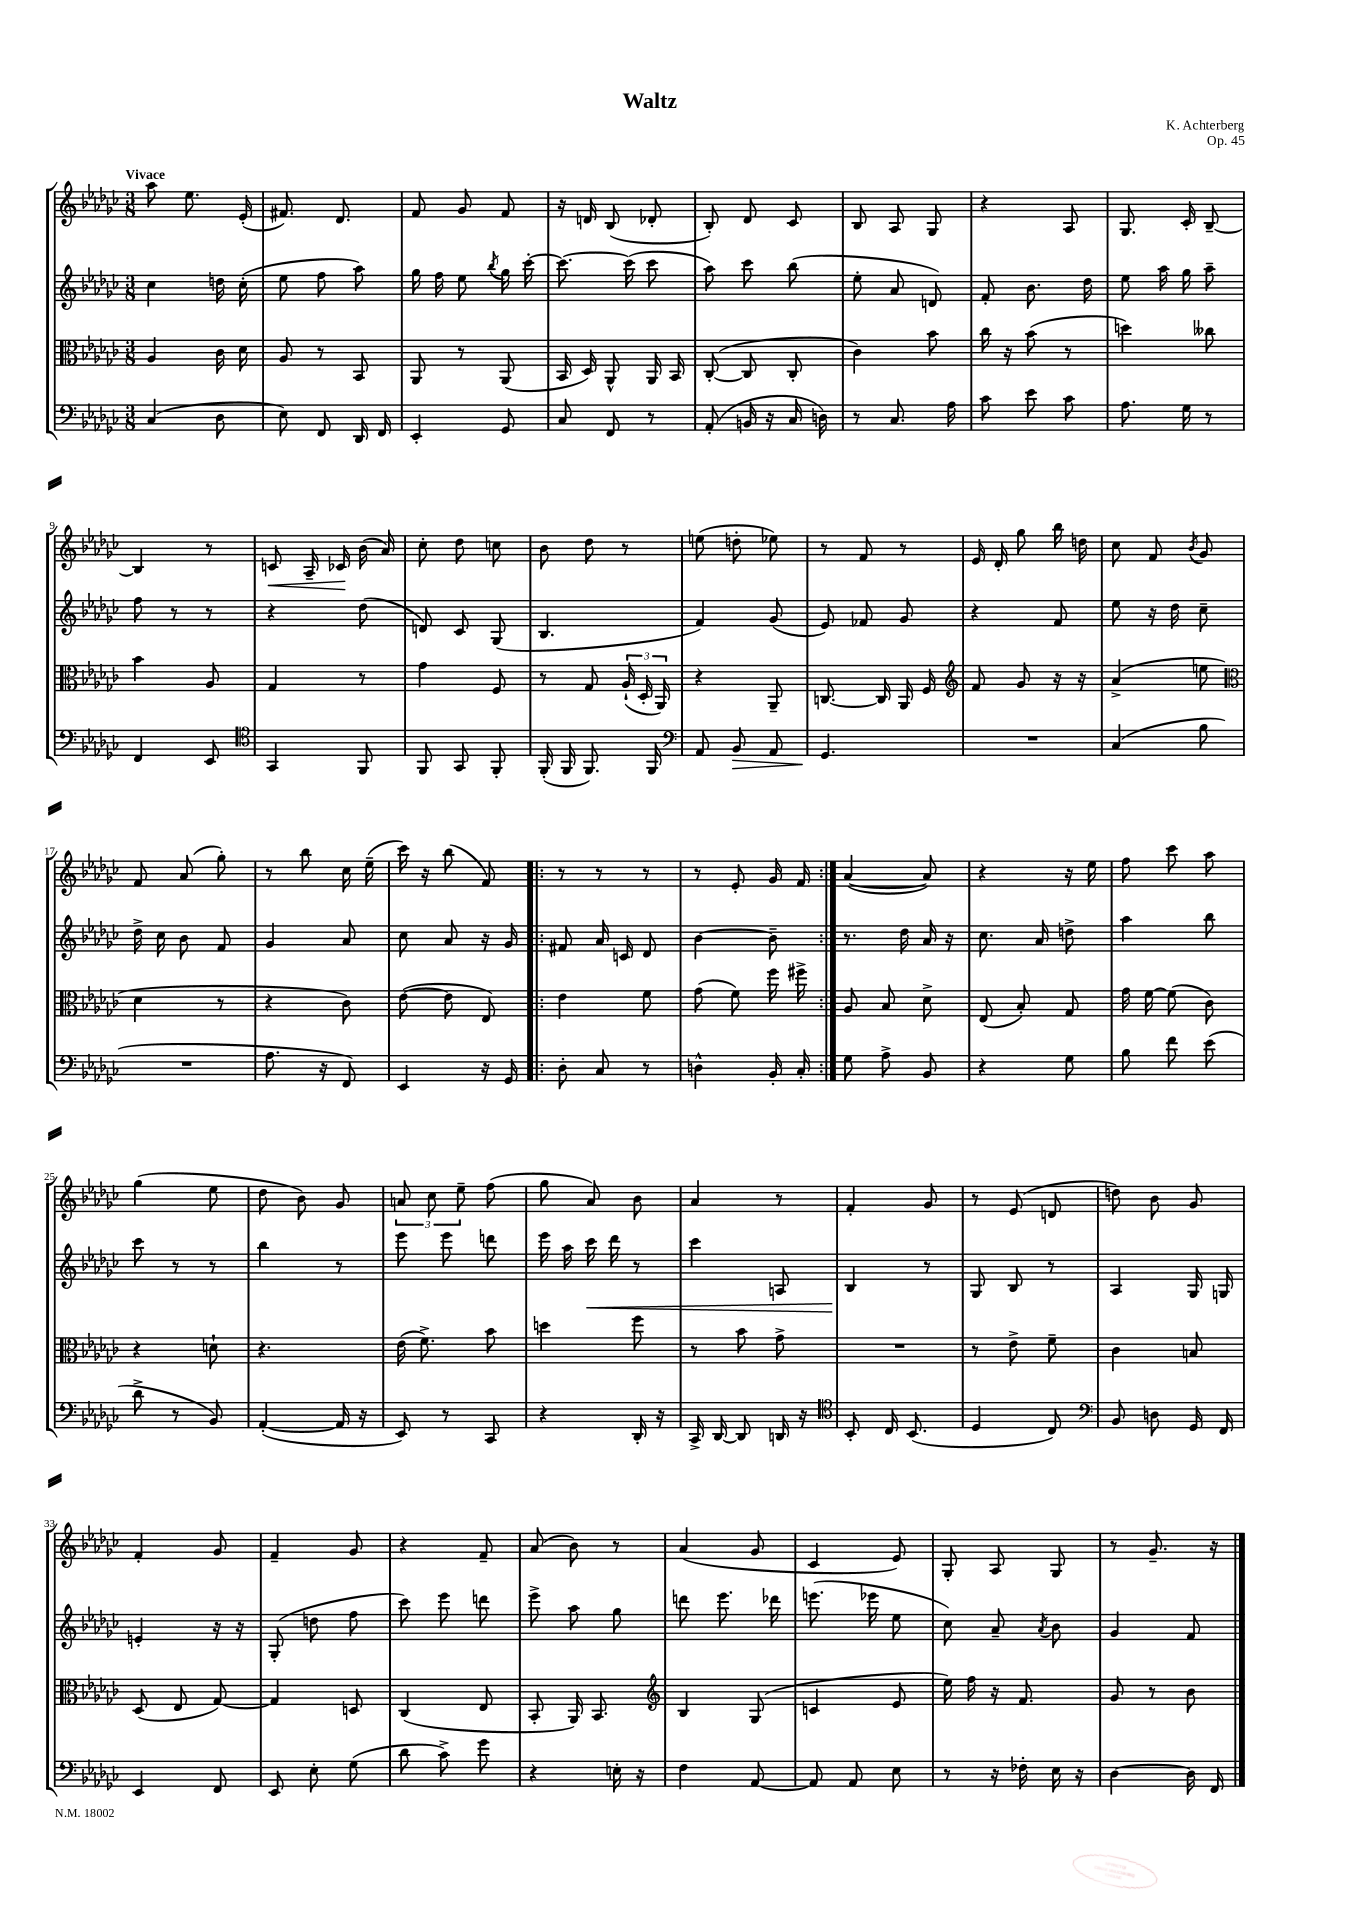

**kern	**kern	**kern	**kern
*staff4	*staff3	*staff2	*staff1
*clefF4	*clefC3	*clefG2	*clefG2
*k[b-e-a-d-g-c-]	*k[b-e-a-d-g-c-]	*k[b-e-a-d-g-c-]	*k[b-e-a-d-g-c-]
*M3/8	*M3/8	*M3/8	*M3/8
(4C-/	4A-/	4cc-\	8aa-\
.	.	.	8.ee-\
8D-\	16c-\	16dd\	.
.	16d-\	(16cc-'\	(16e-'/
=	=	=	=
8E-\)	8A-/	8ee-\	8.f#/)
8FF/	8r	8ff\	.
.	.	.	8.d-/
16DD-/	8BB-/	8aa-\)	.
16FF/	.	.	.
=	=	=	=
4EE-'/	8AA-/	16gg-\	8f/
.	.	16ff\	.
.	8r	8ee-\	8g-/
.	.	8qbb-/	.
8GG-/	(8AA-/	16gg-\	8f/
.	.	[16ccc-'\	.
=	=	=	=
8C-/	16BB-/	8.ccc-\_	16r
.	16D-/)	.	16d/
8FF/	8AA-^^/	.	(8B-/
.	.	(16ccc-\]	.
8r	16AA-/	8ccc-\	8d-'/
.	16BB-/	.	.
=	=	=	=
(8AA-'/	([8C-'/	8aa-\)	8B-'/)
16BB/	8C-/]	8ccc-\	8d-/
16r	.	.	.
16C-/	8C-'/	(8bb-\	8c-/
16D\)	.	.	.
=	=	=	=
8r	4c-\)	8ee-'\	8B-/
8.C-/	.	8a-/	8A-/
.	8b-\	8d/)	8G-/
16A-\	.	.	.
=	=	=	=
8c-\	16cc-\	8f'/	4r
.	16r	.	.
8e-\	(8b-\	8.b-\	.
8c-\	8r	.	8A-/
.	.	16dd-\	.
=	=	=	=
8.A-\	4dd\)	8ee-\	8.G-/
.	.	16aa-\	.
16G-\	.	16gg-\	16c-'/
8r	8cc--\	8aa-~\	[8B-~/
=	=	=	=
4FF/	4b-\	8ff\	4B-/]
.	.	8r	.
8EE-/	8A-/	8r	8r
=	=	=	=
*clefC4	*	*	*
4GG-/	4G-/	4r	8c/
.	.	.	16A-~/
.	.	.	16c-/
8FF/	8r	(8dd-\	(16b-\
.	.	.	16a-/)
=	=	=	=
8FF/	4g-\	8d/)	8cc-'\
8GG-/	.	8c-/	8dd-\
8FF'/	8F/	(8G-/	8cc\
=	=	=	=
(16FF'/	8r	4.B-/	8b-\
16FF/	.	.	.
8.FF/)	8G-/	.	8dd-\
.	(24A-`/	.	8r
.	24D-'/	.	.
16FF/	.	.	.
.	24AA-/)	.	.
=	=	=	=
*clefF4	*	*	*
8AA-/	4r	4f/)	(8ee\
8BB-/	.	.	8dd'\
8AA-/	8AA-~/	(8g-/	8ee-\)
=	=	=	=
4.GG-/	[8.C/	8e-/)	8r
.	.	8f-/	8f/
.	16C/]	.	.
.	16AA-/	8g-/	8r
.	16F/	.	.
=	=	=	=
*	*clefG2	*	*
4.r	8f/	4r	16e-/
.	.	.	16d-'/
.	8g-/	.	8gg-\
.	16r	8f/	16bb-\
.	16r	.	16dd\
=	=	=	=
(4C-/	(4a-^/	8ee-\	8cc-\
.	.	16r	8f/
.	.	16dd-\	.
.	.	.	8qb-/
8B-\	8ee\	8cc-~\	8g-/
=	=	=	=
*	*clefC3	*	*
4.r	4d-\	16dd-^\	8f/
.	.	16cc-\	.
.	.	8b-\	(8a-/
.	8r	8f/	8gg-'\)
=	=	=	=
8.A-\	4r	4g-/	8r
.	.	.	8bb-\
16r	.	.	.
8FF/)	8c-\)	8a-/	16cc-\
.	.	.	(16ee-~\
=	=	=	=
4EE-/	([8e-\	8cc-\	16ccc-\)
.	.	.	16r
.	8e-\]	8a-/	(8bb-\
16r	8E-/)	16r	8f/)
16GG-/	.	16g-/	.
=!|:	=!|:	=!|:	=!|:
8D-'\	4e-\	8f#/	8r
8C-/	.	16a-/	8r
.	.	16c/	.
8r	8f\	8d-/	8r
=	=	=	=
4D^^\	(8g-\	[4b-\	8r
.	8f\)	.	8e-'/
16BB-'/	16ff\	8b-~\]	16g-/
16C-'/	16ff#^\	.	16f/
=:|!	=:|!	=:|!	=:|!
8G-\	8A-/	8.r	([4a-/
8A-^\	8B-/	.	.
.	.	16dd-\	.
8BB-/	8d-^\	16a-/	8a-/])
.	.	16r	.
=	=	=	=
4r	(8E-/	8.cc-\	4r
.	8B-'/)	.	.
.	.	16a-/	.
8G-\	8G-/	8dd^\	16r
.	.	.	16ee-\
=	=	=	=
8B-\	16g-\	4aa-\	8ff\
.	[16f\	.	.
8f\	(8f\]	.	8ccc-\
(8e-\	8c-\)	8bb-\	8aa-\
=	=	=	=
8d-^\	4r	8ccc-\	(4gg-\
8r	.	8r	.
8BB-/)	8d`\	8r	8ee-\
=	=	=	=
([4AA-'/	4.r	4bb-\	8dd-\
.	.	.	8b-\)
16AA-/]	.	8r	8g-/
16r	.	.	.
=	=	=	=
8EE-/)	(16e-\	8eee-\	12a/
.	8.f^\)	.	.
.	.	.	12cc-\
8r	.	8eee-\	.
.	.	.	12ee-~\
8CC-/	8b-\	8ddd\	(8ff\
=	=	=	=
4r	4dd\	16eee-\	8gg-\
.	.	16aa-\	.
.	.	16ccc-\	8a-/)
.	.	16ddd-\	.
16DD-'/	8ff\	8r	8b-\
16r	.	.	.
=	=	=	=
16CC-^/	8r	4ccc-\	4a-/
[16DD-/	.	.	.
8DD-/]	8b-\	.	.
16DD/	8g-^\	8A/	8r
16r	.	.	.
=	=	=	=
*clefC4	*	*	*
8BB-'/	4.r	4B-/	4f'/
16C-/	.	.	.
(8.BB-/	.	.	.
.	.	8r	8g-/
=	=	=	=
4D-/	8r	8G-/	8r
.	8e-^\	8B-/	(8e-/
8C-/)	8f~\	8r	8d/
=	=	=	=
*clefF4	*	*	*
8BB-/	4c-\	4A-/	8dd\)
8D\	.	.	8b-\
16GG-/	8B/	16G-/	8g-/
16FF/	.	16G/	.
=	=	=	=
4EE-/	(8D-/	4e'/	4f'/
.	8E-/	.	.
8FF/	[8G-/)	16r	8g-/
.	.	16r	.
=	=	=	=
8EE-/	4G-/]	(8G-'/	4f~/
8E-'\	.	8dd\	.
(8G-\	8D/	8ff\	8g-/
=	=	=	=
8d-\	(4C-/	8ccc-\)	4r
8c-^\)	.	8eee-\	.
8g-\	8E-/	8ddd\	8f~/
=	=	=	=
4r	8BB-'/	8eee-^\	(8a-/
.	16AA-/)	8aa-\	8b-\)
.	8.BB-/	.	.
16E'\	.	8gg-\	8r
16r	.	.	.
=	=	=	=
*	*clefG2	*	*
4F\	4B-/	8ddd\	(4a-/
.	.	8.eee-\	.
[8AA-/	(8G-/	.	8g-/
.	.	16ddd-\	.
=	=	=	=
8AA-/]	4c/	(8.eee\	4c-/
8AA-/	.	.	.
.	.	16eee-\	.
8E-\	8e-/	8ee-\	8e-/)
=	=	=	=
8r	16ee-\)	8cc-\)	8G-'/
.	16ff\	.	.
16r	16r	8a-~/	8A-/
16F-'\	8.f/	.	.
.	.	8qa-/	.
16E-\	.	8b-\	8G-/
16r	.	.	.
=	=	=	=
[4D-\	8g-/	4g-/	8r
.	8r	.	8.g-~/
16D-\]	8b-\	8f/	.
16FF/	.	.	16r
==	==	==	==
*-	*-	*-	*-
